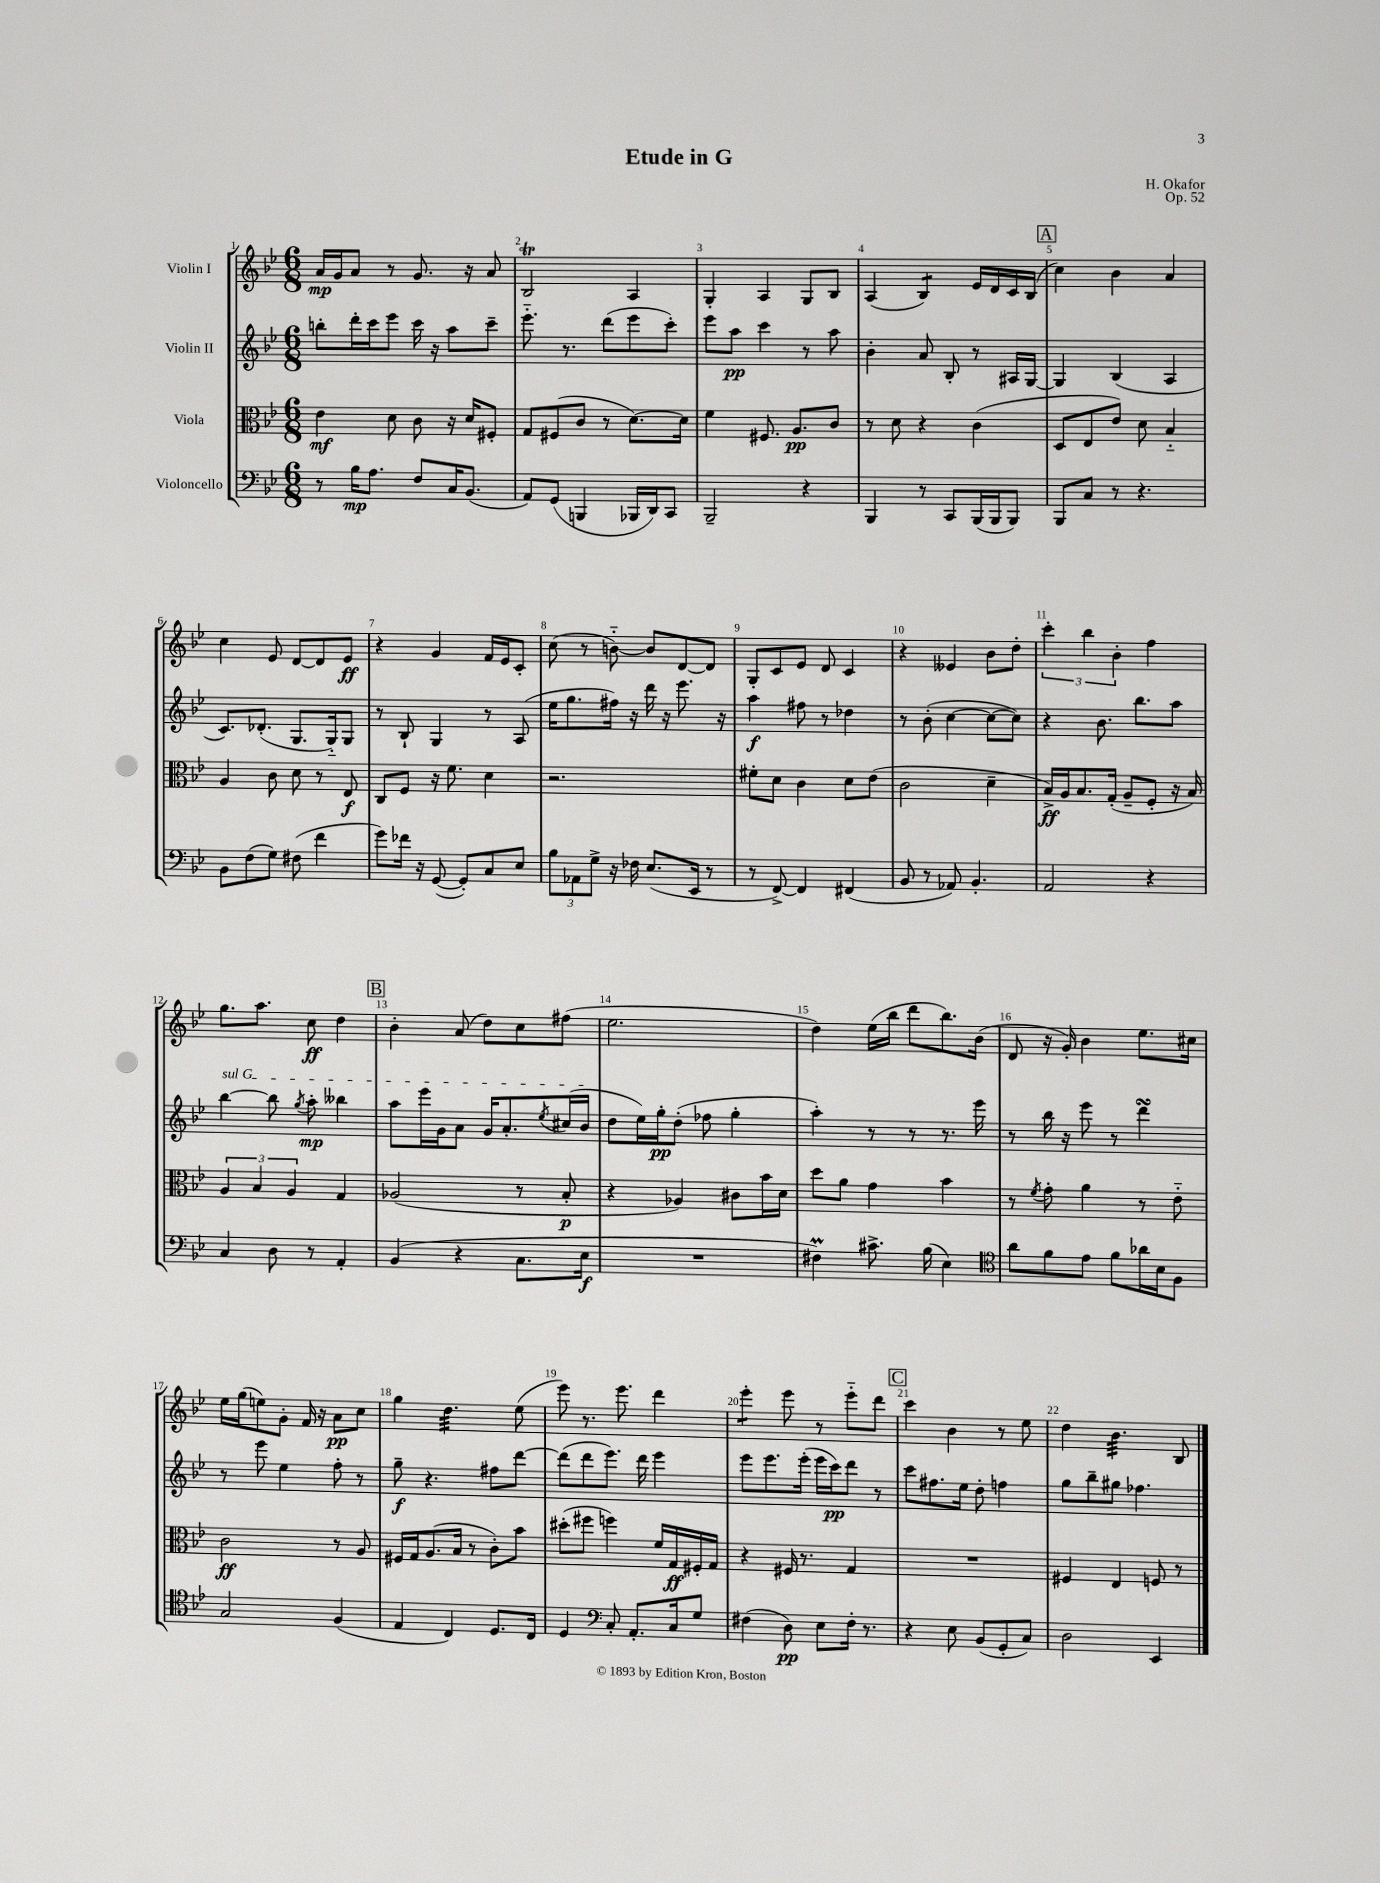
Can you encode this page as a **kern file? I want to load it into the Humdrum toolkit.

**kern	**kern	**kern	**kern
*staff4	*staff3	*staff2	*staff1
*clefF4	*clefC3	*clefG2	*clefG2
*k[b-e-]	*k[b-e-]	*k[b-e-]	*k[b-e-]
*M6/8	*M6/8	*M6/8	*M6/8
8r	4e-\	8bb'\L	16a/LL
.	.	.	16g/J
16B-\LK	.	16ddd'\L	8a/J
8.A\J	.	16ccc\J	.
.	8d\	8eee-\J	8r
8F/L	8c\	16ccc\	8.g/
.	.	16r	.
16C/K	16r	8aa\L	.
(8.BB-/J	16d/LK	.	16r
.	8F#'/J	8ccc~\J	8a/
=	=	=	=
8AA/L)	8G/L	8.eee-'~\	2B-/
(8GG/J	(8F#/	.	.
.	.	8.r	.
4BBB/	8c/J	.	.
.	8r	(8ddd\L	.
16BBB-/LL	[8.d\L)	8eee-\	4A/
16DD/J)	.	.	.
8CC/J	.	8ccc'\J)	.
.	16d\]Jk	.	.
=	=	=	=
2BBB-~/	4f\	8eee-\L	4G'/
.	.	8aa\J	.
.	8.F#/	4ccc\	4A/
.	8.A/L	.	.
4r	.	8r	8G/L
.	8c/J	8aa\	8B-/J
=	=	=	=
4BBB-/	8r	4b-'\	(4A/
.	8d\	.	.
8r	4r	8a/	4B-/)
8CC/L	.	8B-'/	.
(16BBB-/L	(4c\	8r	16e-/LL
16BBB-/J	.	.	16d/
8BBB-/J)	.	16A#/LL	16c/
.	.	[16G/JJ	(16B-/JJ
=	=	=	=
8BBB-/L	8D/L	4G/]	4cc\)
8C/J	8E-/	.	.
8r	8e-/J)	(4B-/	4b-\
4.r	8d\	.	.
.	4B-'~/	4A/	4a/
=	=	=	=
8BB-\L	4A/	8.c/L)	4cc\
(8F\	.	.	.
.	.	(8.d-'/J	.
8G\J)	8c\	.	8e-/
(8F#\	8d\	8.G/L	[8d/L
4f\	8r	.	8d/]
.	.	16G'~/k)	.
.	8E-/	8G/J	8e-/J
=	=	=	=
8g\L)	8C/L	8r	4r
16f-\Jk	8F/J	8B-`/	.
16r	.	.	.
([8GG/	16r	4G/	4g/
.	8.f\	.	.
8GG'/]L)	.	.	.
8C/	4d\	8r	16f/LL
.	.	.	16e-/J
8E-/J	.	(8A/	8c'/J
=	=	=	=
12B-\L	2.r	16ee-\LK	(8cc\
.	.	8.gg\	.
12AA-\	.	.	.
.	.	.	8r
12G^\J	.	.	.
16r	.	16ff#\Jk)	[8b'~\)
16F-\	.	16r	.
(8.E-/L	.	16ddd\	8b/]L
.	.	16r	.
.	.	8.eee-\	[8d/
16EE-/Jk	.	.	.
8r	.	.	8d/]J
.	.	16r	.
=	=	=	=
8r	8f#'\L	4aa\	8G'/L
[8FF^/)	8d\J	.	8c/
4FF/]	4c\	8ff#\	8e-/J
.	.	8r	8d/
(4FF#/	8d\L	4dd-\	4c/
.	(8e-\J	.	.
=	=	=	=
8BB-/	2c\	8r	4r
8r	.	(8b-'\	.
8AA-/)	.	[4cc\	4e--/
4.BB-'/	.	.	.
.	4d~\	8cc\_L	8b-\L
.	.	8cc\]J)	8dd'\J
=	=	=	=
2AA/	16B-^/LL)	4r	6ccc'\
.	16A/J	.	.
.	8.B-/	.	.
.	.	.	6bb-\
.	.	8.b-\	.
.	(16G'/Jk	.	.
.	.	.	6b-'\
.	8A~/L	.	.
.	.	8.bb-\L	.
4r	8F'/J	.	4ff\
.	16r	8aa\J	.
.	16B-/)	.	.
=	=	=	=
4C/	6A/	[4bb-\	8.gg\L
.	6B-/	.	.
.	.	.	8.aa\J
8D\	.	8bb-\]	.
.	6A/	.	.
.	.	8qgg/	.
8r	.	8aa'\	8cc\
4AA'/	4G/	4bb--\	4dd\
=	=	=	=
(4BB-/	(2A-/	8aa\L	4b-'\
.	.	16eee-\L	.
.	.	16g\J	.
4r	.	8a\J	(8a/
.	.	16g/LK	8dd\L)
.	.	8.a'/	.
8.C\L	8r	.	8cc\
.	.	8qee-/	.
.	8B-'/	(16cc#/L	(8ff#\J
16E-\Jk	.	16b-/JJ	.
=	=	=	=
2.r	4r	8dd\L	2.ee-\
.	.	16ee-\L)	.
.	.	16gg'\J	.
.	4A-/)	(8dd'\J	.
.	.	8ff-\	.
.	8c#\L	4gg'\	.
.	16b-\L	.	.
.	16d\JJ	.	.
=	=	=	=
4F#\)	8dd\L	4aa'\)	4dd\)
.	8a\J	.	.
8.c#^\	4g\	8r	(16ee-\LL
.	.	.	16bb-\JJ
.	.	8r	8ddd\L
(16B-\	.	.	.
4E-\)	4b-\	8.r	8.bb-\)
.	.	16eee-\	(16b-\Jk
=	=	=	=
*clefC4	*	*	*
8a\L	8r	8r	8d/
.	8qf/	.	.
8f\	8g'\	16bb-\	16r
.	.	16r	16g'/)
8e-\J	4a\	8eee-\	4b-\
8f\L	.	8r	.
16a-\L	8r	4ddd\	8.ee-\L
16B-\J	.	.	.
8F\J	8e-'~\	.	.
.	.	.	16cc#\Jk
=	=	=	=
2G/	2c\	8r	16ee-\LL
.	.	.	(16gg\J
.	.	8eee-\	8ee\)
.	.	4ee-\	8g'\J
.	.	.	16f/
.	.	.	16r
(4F/	8r	8ff'\	8a\L
.	8A/	8r	8cc\J
=	=	=	=
4E-/	16F#/LL	8gg~\	4gg\
.	16G/J	.	.
.	(8.A/	4.r	.
4C/)	.	.	4.dd\
.	16B-/Jk	.	.
.	8r	.	.
8.D/L	8c'\L)	8ff#\L	.
.	8b-\J	[8ddd\J	(8ee-\
16C/Jk	.	.	.
=	=	=	=
4D/	(8dd#'\L	(8ddd\]L	8eee-\)
.	8ff#\J	8ddd\	8.r
*clefF4	*	*	*
8C'/	4ff\)	8.eee-\J)	.
.	.	.	8.eee-\
8.AA'/L	.	.	.
.	.	16ddd\	.
.	16f/LL	4eee-\	4ddd\
16C/k	16G/	.	.
8G/J	16F#'/	.	.
.	16G/JJ	.	.
=	=	=	=
(4F#\	4r	8eee-\L	4eee-'\
.	.	8.eee-\	.
8D\)	16F#/	.	8eee-\
.	8.r	(16eee-'\Jk	.
8E-\L	.	16eee-\LL	8r
.	.	16ccc\J)	.
16F#'\Jk	4G/	8ddd\J	8eee-'~\L
8.r	.	.	.
.	.	8r	8ddd\J
=	=	=	=
4r	2.r	8ccc\L	4ccc\
.	.	8.ff#\	.
8E-\	.	.	4b-\
.	.	16ee-\Jk	.
(8BB-/L	.	8dd'\	.
8GG'/	.	4ff\	8r
8C/J)	.	.	8ee-\
=	=	=	=
2D\	4F#/	8gg\L	4dd\
.	.	8bb-~\	.
.	4E-/	8gg#\J	4.b-\
.	.	4.ff-\	.
4EE-/	8F/	.	.
.	8r	.	8B-/
==	==	==	==
*-	*-	*-	*-
